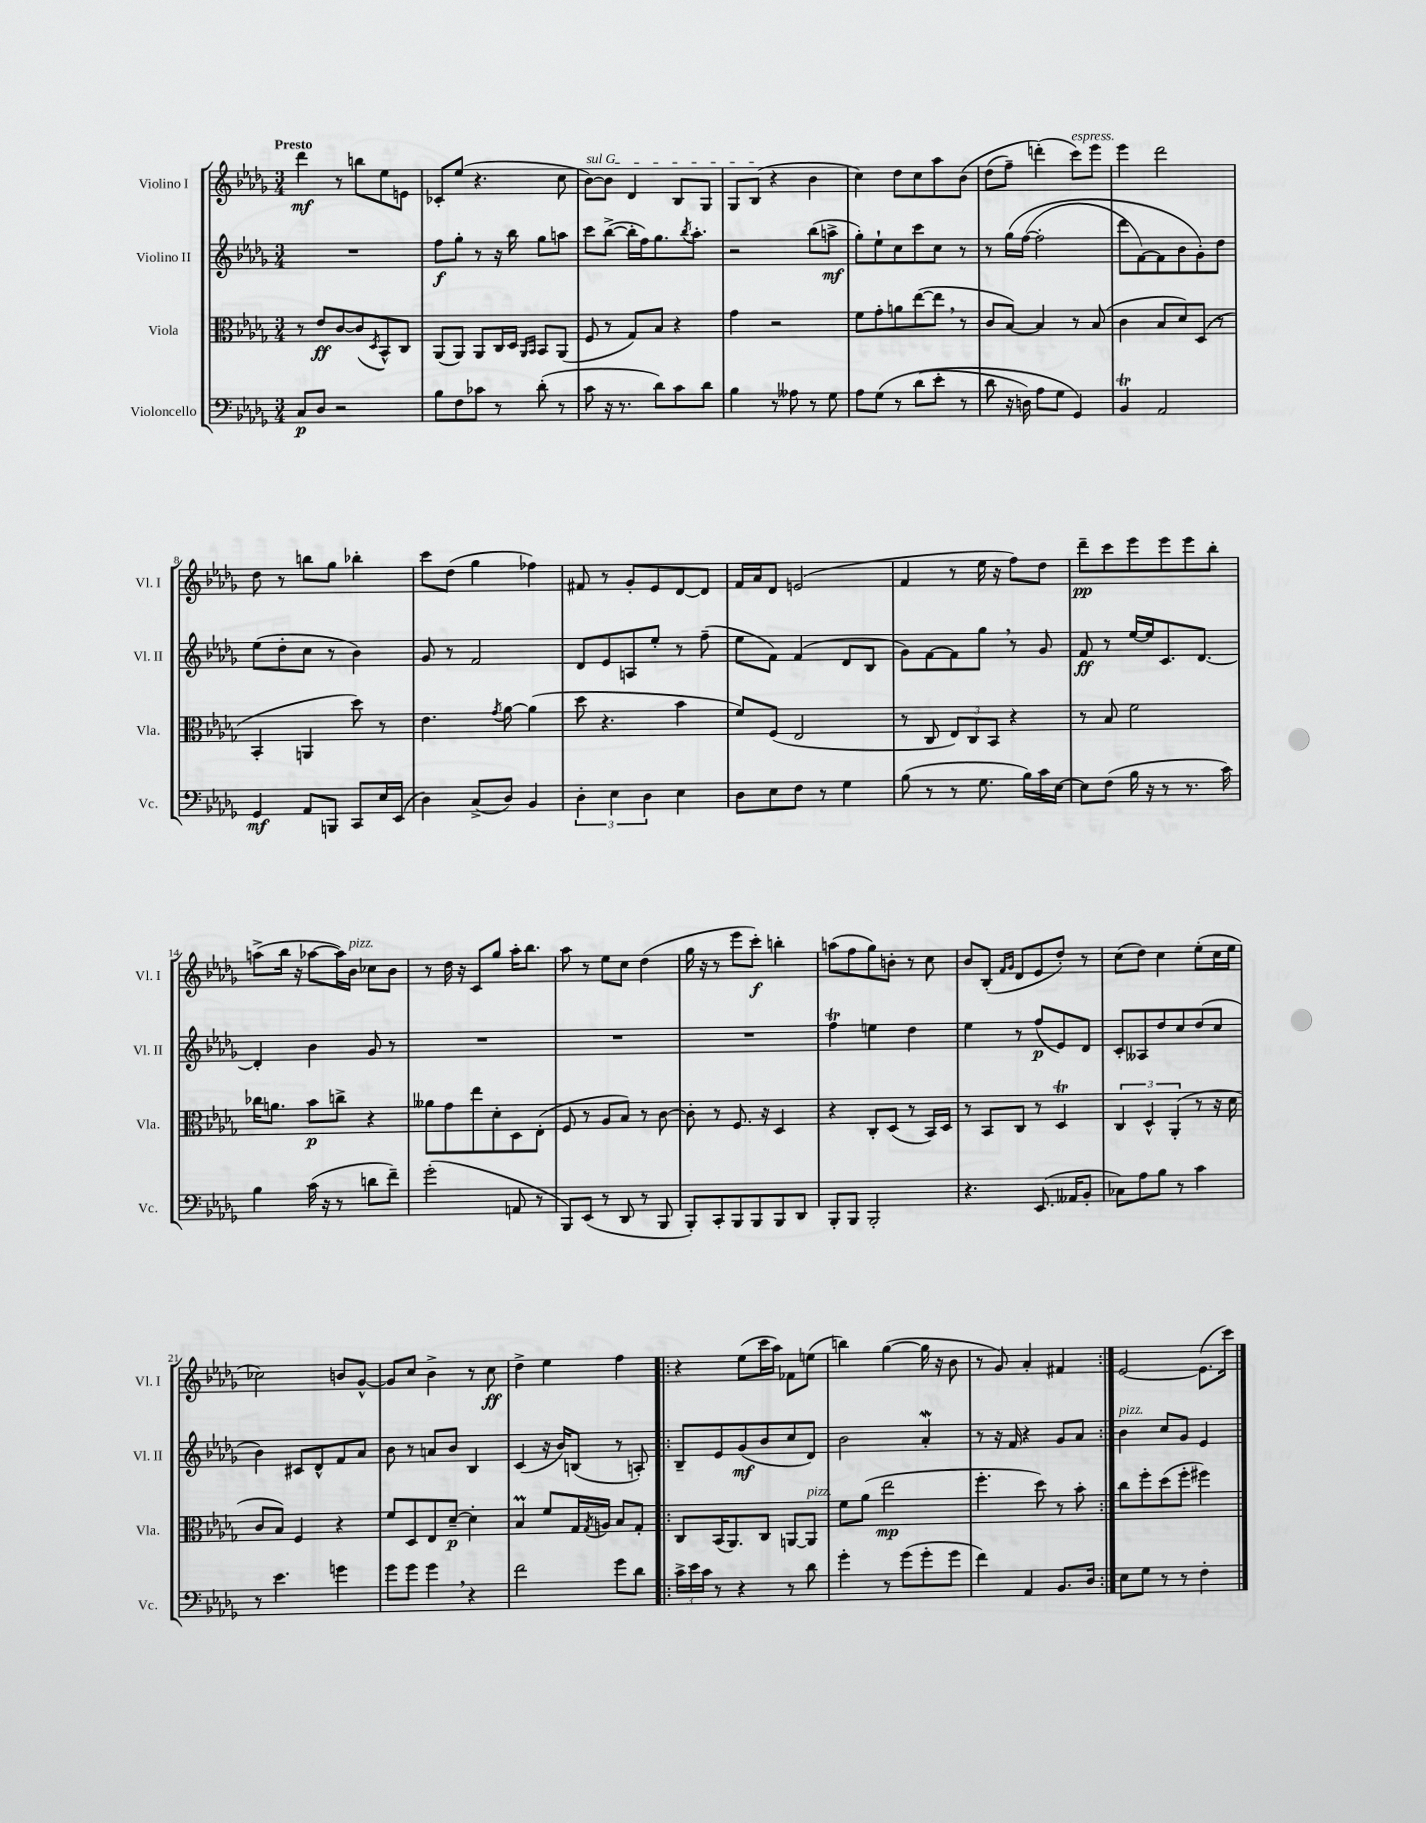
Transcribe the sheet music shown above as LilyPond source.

<<
\new StaffGroup <<
\new Staff = "s0" \with { instrumentName = "Violino I" shortInstrumentName = "Vl. I" } {
    \clef treble \key des \major \numericTimeSignature \time 3/4 \tempo "Presto"
    des'''4\mf r8 b''8 ees''8 e'8 |
    ces'8-. ees''8( r4. c''8 |
    \once \override TextSpanner.bound-details.left.text = \markup { \italic "sul G" } bes'8~\startTextSpan) bes'8 des'4 bes8 ges8 |
    ges8 bes8\stopTextSpan( r4 bes'4 |
    c''4) des''8 c''8 aes''8 bes'8\( |
    des''8( f''8--) d'''4-.(\) c'''8^\markup { \italic "espress." }) ees'''8 |
    ees'''4 des'''2 |
    des''8 r8 b''8 ges''8 bes''4-. |
    c'''8 des''8( ges''4 fes''4) |
    fis'8 r8 ges'8-. ees'8 des'8~ des'8 |
    f'16 aes'16 des'8 e'2( |
    f'4 r8 ees''16 r16 f''8) des''8 |
    des'''8--\pp c'''8 ees'''8 ees'''8 ees'''8 bes''8-. |
    a''8->( bes''16 r16 aes''8~ aes''16) bes'16^\markup { \italic "pizz." } ces''8 bes'8 |
    r8 des''16 r16 c'8 ges''8 aes''16-. bes''8. |
    aes''8 r8 ees''8 c''8 des''4( |
    ges''16 r16 r8 ees'''8 c'''8-.\f) b''4-. |
    a''8( f''8 ges''8) b'8-. r8 c''8 |
    bes'8 bes8-.( \grace { f'16 ges'16 } des'8 ees'8 des''8-.) r8 |
    c''8( des''8) c''4 ees''8-.( c''16 ees''16 |
    ces''2) b'8 ges'8~-^ |
    ges'8 c''8 bes'4-> r8 c''8\ff |
    des''4-> ees''4 f''4 |
    \repeat volta 2 { r4 ees''8( c'''16 aes''16) fes'8 e''8( |
    b''4) ges''4~( ges''16 r16 bes'8 |
    r8 ges'8) aes'4-. fis'4 | }
    ees'2~ ees'8.( c'''16) \bar "|." |
}
\new Staff = "s1" \with { instrumentName = "Violino II" shortInstrumentName = "Vl. II" } {
    \clef treble \key des \major \numericTimeSignature \time 3/4
    R2. |
    f''8\f ges''8-. r8 r16 bes''16 ges''8 a''8 |
    c'''8 bes''8~->( bes''16-. f''16) ges''8. \acciaccatura { bes''8 } aes''8.-. |
    r2 bes''8( a''8->\mf |
    ges''8-.) ees''8-! c''8 c'''8 c''8 r8 |
    r8 ges''16\( f''16~( f''2-. |
    des'''8 f'8~) f'8 bes'8 ges'8-.\) des''8 |
    ees''8( des''8-. c''8 r8 bes'4) |
    ges'8 r8 f'2 |
    des'8 ees'8 a8 ees''8-. r8 f''8--( |
    ees''8 f'8) f'4( des'8 bes8 |
    ges'8) f'8~ f'8 ges''8 \breathe r8 ges'8 |
    f'8\ff r8 ees''16~ ees''16 c'8. des'8.~ |
    des'4-. bes'4 ges'8 r8 |
    R2. |
    R2. |
    R2. |
    f''4\trill e''4 des''4 |
    ees''4 r8 f''8\p( ees'8) des'8 |
    c'8-. aeses8 des''8 c''8 des''8( c''8 |
    bes'4) cis'8 des'8-^ f'8 aes'8 |
    bes'8 r8 a'8 bes'8 bes4 |
    c'4( r16 bes'16) b8( r8 a8-.) |
    \repeat volta 2 { bes8-- ees'8 ges'8\mf( bes'8 c''8 des'8) |
    bes'2 aes'4-.\mordent |
    r8 r16 f'16 r4 ges'8 aes'8 | }
    bes'4^\markup { \italic "pizz." } c''8 ges'8 ees'4 \bar "|." |
}
\new Staff = "s2" \with { instrumentName = "Viola" shortInstrumentName = "Vla." } {
    \clef alto \key des \major \numericTimeSignature \time 3/4
    r8 ees'8\ff c'8~ c'8( \acciaccatura { des8 } bes,8-^) c8 |
    aes,8( aes,8) aes,8 c16 des16 \grace { aes,16 bes,16 } bes,8 aes,8( |
    f8 r8 ges8) bes8 r4 |
    ges'4 r2 |
    f'8 ges'8-. a'8 ees''8~( ees''8 \breathe r8 |
    c'8 bes8~) bes4 r8 bes8( |
    c'4 bes8 des'8) des8( r8 |
    bes,4-. a,4 des''8) r8 |
    ees'4. \acciaccatura { ges'8 } aes'8~ aes'4( |
    des''8 r4. bes'4 |
    f'8) f8( ees2 |
    r8 c8 \tuplet 3/2 { ees8) c8 bes,8 } r4 |
    r8 bes8 f'2 |
    ces''16 a'8. bes'8\p c''8-> r4 |
    aeses'8 ges'8 ees''8 des'8-. des8 ees8-.( |
    f8 r8 aes8 bes8) r8 c'8~ |
    c'8-. r8 f8. r16 des4 |
    r4 c8-. des8( r8 bes,16) des16 |
    r8 bes,8 c8 r8 des4\trill |
    \tuplet 3/2 { c4 des4-^ aes,4-.( } r8 r16 des'16 |
    c'8 bes8) f4 r4 |
    f'8 des8 ees8 des'8~--\p des'4-. |
    bes4\prall f'8 ges16 \acciaccatura { ges8 } a16 bes8 ges8-. |
    \repeat volta 2 { c8 bes,16( aes,8.) c8 a,8~ a,8^\markup { \italic "pizz." } |
    f'8 aes'8( ees''2\mp |
    f''4.-. des''8) r8 bes'8-. | }
    c''8 f''8-. des''8( f''8-. fis''4) \bar "|." |
}
\new Staff = "s3" \with { instrumentName = "Violoncello" shortInstrumentName = "Vc." } {
    \clef bass \key des \major \numericTimeSignature \time 3/4
    c8\p des8 r2 |
    bes8 f8 ces'8 r8 des'8-.( r8 |
    c'8 r16 r8. des'8) c'8 des'8 |
    bes4 r8 aeses8 r8 ges8 |
    aes8 ges8\( r8 des'8( ees'8-. r8 |
    des'8 r16 d16) aes8 ges8 ges,4\) |
    bes,4\trill aes,2 |
    ges,4\mf aes,8 b,,8 c,8 ees16 ees,16( |
    des4) c8->( des8) bes,4 |
    \tuplet 3/2 { des4-. ees4 des4 } ees4 |
    des8 ees8 f8 r8 ges4 |
    bes8( r8 r8 ges8. bes16) c'16 ees16~ |
    ees8 f8( bes16 r16 r8 r8. c'16) |
    bes4 c'16( r16 r8 d'8 f'8--) |
    ges'2-.( a,8 r8 |
    bes,,8) ees,8( r8 des,8 r8 bes,,8 |
    bes,,8-.) c,8-. bes,,8 bes,,8 bes,,8 des,8 |
    bes,,8-. bes,,8 bes,,2-. |
    r4. ees,8.( aeses,16 bes,8-. |
    ces8) aes8 bes8 r8 c'4 |
    r8 ees'4. g'4 |
    ges'8 ges'8 ges'4 \breathe r4 |
    f'2 ges'8 des'8 |
    \repeat volta 2 { \tuplet 3/2 { c'16-> ees'16 c'16 } r8 r4 r8 des'8 |
    ges'4-. r8 ges'8( ges'8-. ges'8 |
    f'4) aes,4 bes,8. des16 | }
    ees8 ges8 r8 r8 f4-. \bar "|." |
}
>>
>>
